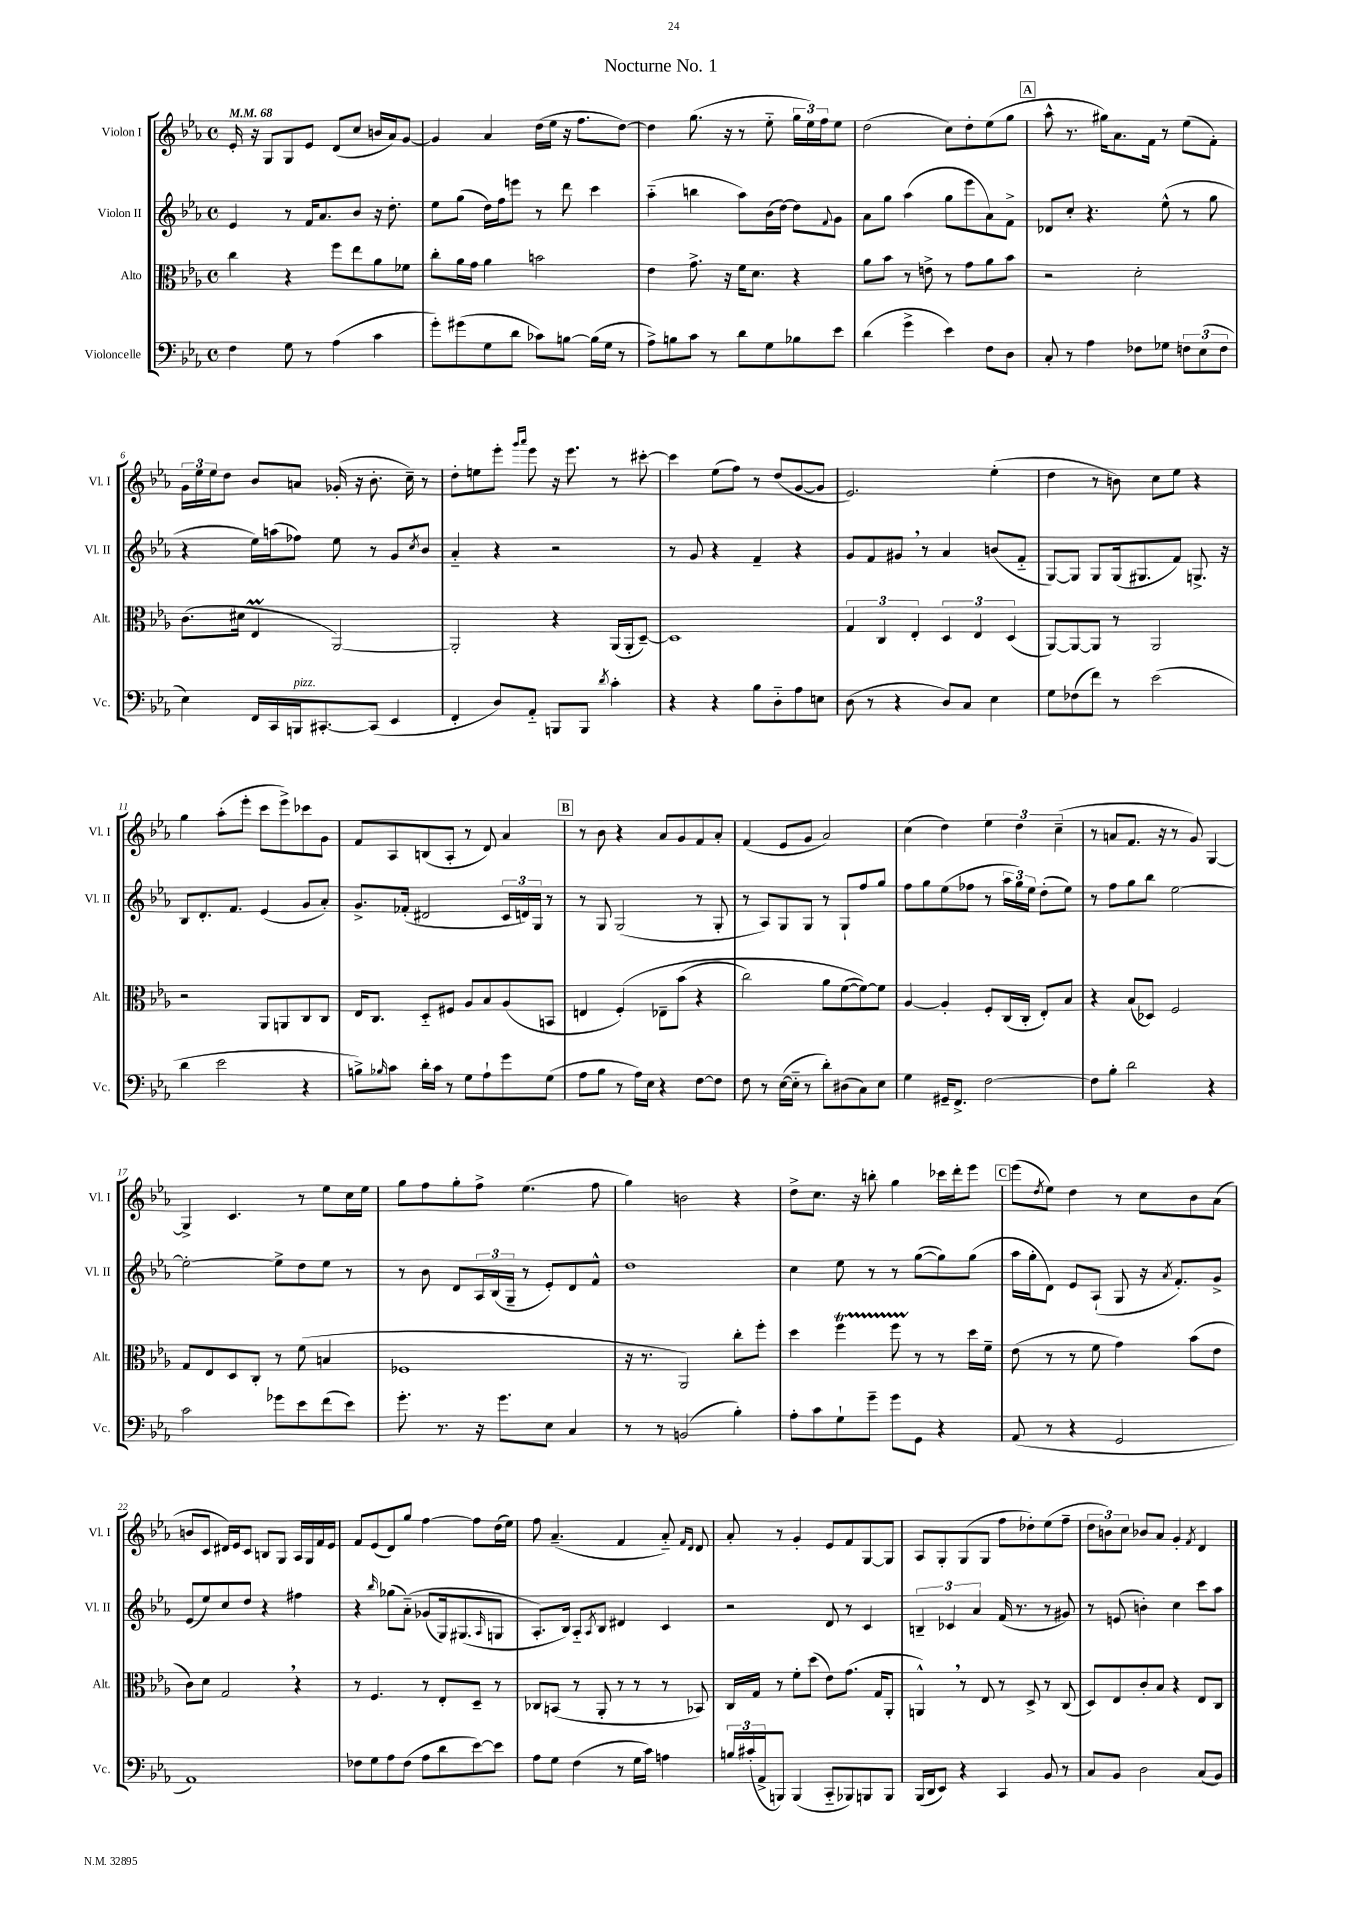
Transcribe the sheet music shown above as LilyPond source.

\header { title = "Nocturne No. 1" }
<<
\new StaffGroup <<
\new Staff = "s0" \with { instrumentName = "Violon I" shortInstrumentName = "Vl. I" } {
    \clef treble \key ees \major \defaultTimeSignature \time 4/4 \tempo 4 = 68
    ees'16-. r16 g8 g8 ees'8 d'8( c''8 b'16 aes'16) g'8~ |
    g'4 aes'4 d''16( ees''16 r16 f''8. d''8~) |
    d''4 g''8.( r16 r8 ees''8-_ \tuplet 3/2 { g''16 ees''16) f''16 } ees''8 |
    d''2( c''8) d''8-. ees''8( g''8 |
    \mark \markup { \box "A" } aes''8-^ r8. gis''16) aes'8. f'16 r8 ees''8( f'8-.) |
    \tuplet 3/2 { g'16 ees''16 ees''16 } d''8 bes'8 a'8 ges'16-.( r16 bes'8.-. c''16--) r8 |
    d''8-. e''8 ees'''8-. \grace { g'''16 aes'''16 } ees'''8 r16 ees'''8. r8 cis'''8~-. |
    cis'''4 ees''8( f''8) r8 d''8( g'8~ g'8 |
    ees'2.) ees''4-.( |
    d''4 r8 b'8) c''8 ees''8 r4 |
    g''4 aes''8-.( ees'''8-. c'''8 ees'''8->) ces'''8 g'8 |
    f'8 aes8 b8( aes8-. r8 d'8) aes'4 |
    \mark \markup { \box "B" } r8 bes'8 r4 aes'8 g'8 f'8 aes'8-. |
    f'4( ees'8 g'8 aes'2) |
    c''4( d''4) \tuplet 3/2 { ees''4 d''4 c''4--( } |
    r8 a'8 f'8. r16 r8 g'8) g4~ |
    g4-> c'4. r8 ees''8 c''16 ees''16 |
    g''8 f''8 g''8-. f''8-> ees''4.( f''8 |
    g''4) b'2 r4 |
    d''8-> c''8. r16 b''8-. g''4 ces'''16 d'''16-. ees'''8 |
    \mark \markup { \box "C" } ees'''8( \acciaccatura { d''8 } ees''8) d''4 r8 c''8 bes'8 aes'8( |
    b'8 c'8 dis'16) ees'16 c'8 b8 g8 aes16 g16 f'16 ees'16 |
    f'8 ees'8( d'8) g''8 f''4~ f''8 d''16( ees''16) |
    f''8 aes'4.--( f'4 aes'8-_) \grace { f'16 d'16 } d'8 |
    aes'8-. r8 g'4-. ees'8 f'8 g8~ g8 |
    aes8 g8-. g8( g8 f''8 des''8-.) ees''8( f''8-- |
    \tuplet 3/2 { d''8 b'8) c''8 } bes'8 aes'8 g'4-. \acciaccatura { f'8 } d'4 \bar "|." |
}
\new Staff = "s1" \with { instrumentName = "Violon II" shortInstrumentName = "Vl. II" } {
    \clef treble \key ees \major \defaultTimeSignature \time 4/4
    ees'4 r8 f'16 aes'8. bes'8 r16 d''8.-. |
    ees''8 g''8( d''16) f''16 e'''8 r8 d'''8 c'''4 |
    aes''4-_( b''4 aes''8) bes'16( d''16~) d''8 \appoggiatura { f'8 } g'8 |
    aes'8 g''8 aes''4( g''8 ees'''8 aes'8) f'8-> |
    \mark \markup { \box "A" } des'8 c''8-. r4. ees''8-^( r8 g''8 |
    r4 ees''16) a''16( fes''8) ees''8 r8 g'8 \acciaccatura { c''8 } bes'8 |
    aes'4-_ r4 r2 |
    r8 g'8 r4 f'4-- r4 |
    g'8 f'8 gis'8 \breathe r8 aes'4 b'8( f'8-_ |
    g8~) g8 g8 g16( gis8. f'8) g8.-> r16 |
    bes8 d'8.-. f'8. ees'4( g'8 aes'8-.) |
    g'8.-> fes'16-.( dis'2 \tuplet 3/2 { c'16 d'16) g16 } r8 |
    \mark \markup { \box "B" } r8 g8 g2( r8 g8-. |
    r8 aes8) g8 g8 r8 g8-! f''8 g''8 |
    f''8 g''8 ees''8( fes''8 r8 \tuplet 3/2 { aes''16 g''16) ees''16 } d''8-.( ees''8) |
    r8 f''8 g''8 bes''8 ees''2~ |
    ees''2~-. ees''8-> d''8 ees''8 r8 |
    r8 bes'8 d'8 \tuplet 3/2 { aes16 bes16( g16-- } r8 ees'8-.) d'8 f'8-^ |
    d''1 |
    c''4 ees''8 r8 r8 g''8~( g''8) g''8( |
    \mark \markup { \box "C" } aes''16 g''16-. d'8) ees'8 aes8-!( g8 r16 \acciaccatura { aes'8 } f'8.-.) g'8-> |
    ees'8( ees''8) c''8 d''8 r4 fis''4 |
    r4 \grace { bes''16 } ges''8( aes'8-_)\( ges'8( g16) gis8.( \grace { aes16 } g8 |
    aes8.-.\) bes16) aes8-_ \acciaccatura { aes8 } bes8 dis'4 c'4 |
    r2 d'8 r8 c'4 |
    \tuplet 3/2 { b4-- ces'4 aes'4 } f'16( r8. r8 gis'8) |
    r8 e'8( b'4-.) c''4 c'''8 aes''8 \bar "|." |
}
\new Staff = "s2" \with { instrumentName = "Alto" shortInstrumentName = "Alt." } {
    \clef alto \key ees \major \defaultTimeSignature \time 4/4
    c''4 r4 f''8 ees''8 aes'8 fes'8 |
    c''8-. aes'16 g'16 aes'4 b'2 |
    ees'4 g'8.-> r16 f'16 d'8. r4 |
    aes'8 bes'8 r8 e'8-> r8 g'8 aes'8 bes'8 |
    \mark \markup { \box "A" } r2 d'2-. |
    c'8.( dis'16 ees4\prall aes,2~) |
    aes,2-. r4 aes,16( aes,16-. d8~--) |
    d1 |
    \tuplet 3/2 { g4 c4 ees4-. } \tuplet 3/2 { d4 ees4 d4( } |
    aes,8~) aes,8~ aes,8 r8 aes,2 |
    r2 aes,8 a,8 c8 c8 |
    ees16 c8. d8-_ fis8 aes8 bes8 aes8( b,8 |
    \mark \markup { \box "B" } e4 f4-.)\( ees8-- bes'8( r4 |
    c''2) aes'8 f'8~( f'8~)\) f'8 |
    aes4~ aes4-. f8-. c16( c16-. ees8-.) bes8 |
    r4 bes8( des8) f2 |
    g8 ees8 d8 c8-. r8 f'8( b4 |
    fes1 |
    r16 r8. aes,2) c''8-. f''8-. |
    d''4 f''4\startTrillSpan f''8 r8\stopTrillSpan r8 d''16 f'16-- |
    \mark \markup { \box "C" } ees'8( r8 r8 f'8 g'4) bes'8( ees'8 |
    c'8) d'8 g2 \breathe r4 |
    r8 f4. r8 ees8-. d8-- r8 |
    ces8 b,8( r8 aes,8-. r8 r8 r8 bes,8) |
    c16 g16 r8 f'8-. d''8( ees'8) g'8.( g16 aes,8-. |
    a,4-^) \breathe r8 ees8 r8 d8-> r8 c8( |
    d8) ees8 c'8-. bes8 r4 ees8 c8 \bar "|." |
}
\new Staff = "s3" \with { instrumentName = "Violoncelle" shortInstrumentName = "Vc." } {
    \clef bass \key ees \major \defaultTimeSignature \time 4/4
    f4 g8 r8 aes4( c'4 |
    g'8-.) gis'8( g8 d'8 ces'8) b8~ b16( g16 r8 |
    aes8->) b8 c'8 r8 d'8 g8 bes8 ees'8 |
    d'4( g'4-> ees'4) f8 d8 |
    \mark \markup { \box "A" } c8-. r8 aes4 fes8 ges8 \tuplet 3/2 { f8 ees8( f8 } |
    ees4) f,16 c,16 b,,16^\markup { \italic "pizz." } cis,8.~-. cis,8( ees,4 |
    f,4-. d8) aes,8-_ b,,8 b,,8 \acciaccatura { d'8 } c'4-. |
    r4 r4 bes8 d8-_ aes8 e8 |
    d8( r8 r4 d8) c8 ees4 |
    g8 fes8( f'8) r8 ees'2( |
    d'4 ees'2 r4 |
    b8->) \grace { bes16 } c'8 d'16-. c'16 r8 g8 aes8-! g'8 g8( |
    \mark \markup { \box "B" } aes8 bes8 r8 aes16) ees16 r4 f8~ f8 |
    f8 r8 ees16~( ees16-_ r8 d'8-.) dis8( c8) ees8 |
    g4 gis,16-- f,8.-> f2~ |
    f8 bes8-. d'2 r4 |
    c'2 ges'8 ees'8 f'8( ees'8) |
    g'8.-. r8. r16 g'8. ees8 c4 |
    r8 r8 b,2( bes4-.) |
    aes8-. c'8 g8-! g'8-- g'8 g,8 r4 |
    \mark \markup { \box "C" } aes,8( r8 r4 g,2 |
    aes,1) |
    fes8 g8 aes8 fes8( aes8 d'8 ees'8~) ees'8 |
    aes8 g8 f4( r8 g16 c'16) a4 |
    \tuplet 3/2 { b16 cis'16-.( aes,16-> } b,,8) b,,4( c,8-_ bes,,8) b,,8 b,,8 |
    bes,,16( d,16 ees,8) r4 c,4 bes,8 r8 |
    c8 bes,8 d2 c8( bes,8) \bar "|." |
}
>>
>>
